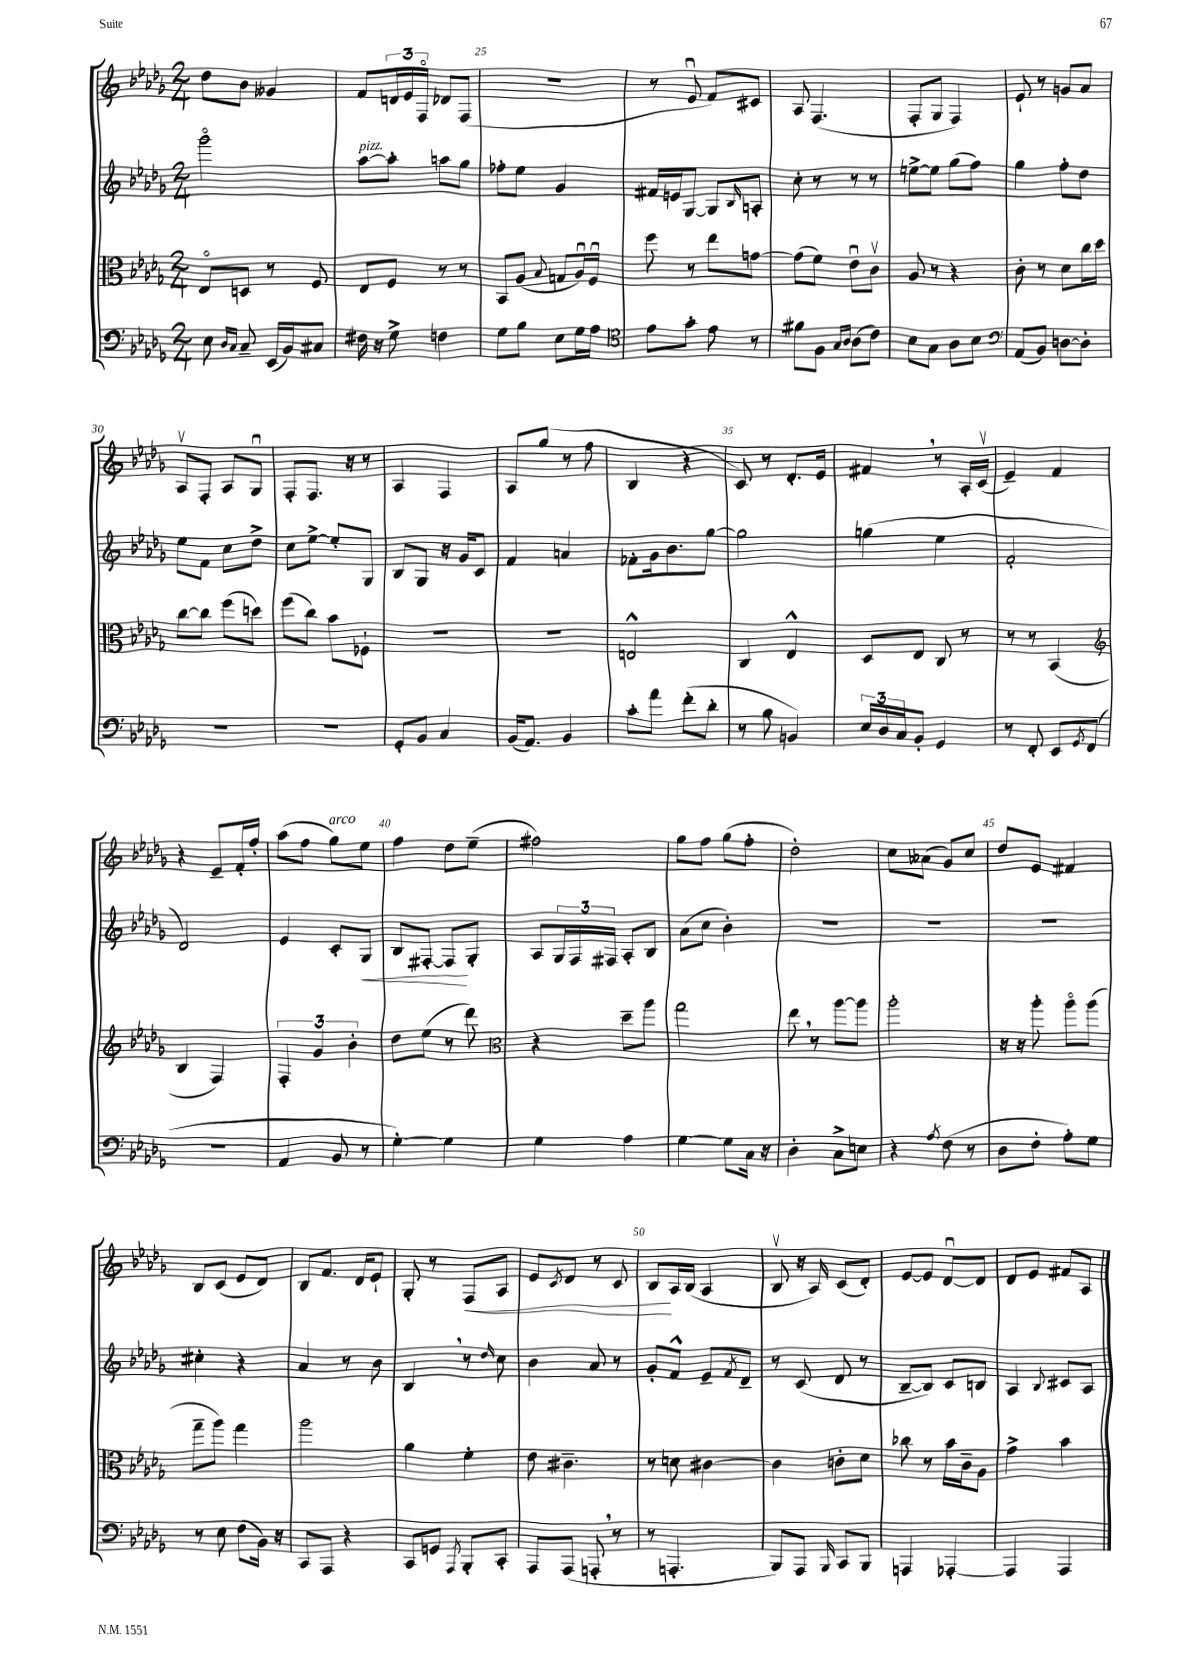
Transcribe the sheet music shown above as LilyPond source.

<<
\new StaffGroup <<
\new Staff = "s0" {
    \clef treble \key des \major \numericTimeSignature \time 2/4
    des''8 bes'8 geses'4 |
    f'8 \tuplet 3/2 { d'16 ees'16 f16\flageolet } des'8 f8( |
    r2 |
    r8 ees'8\downbow f'8) cis'8 |
    aes8 f4.( |
    f8-. ges8 f4) |
    ees'8-! r8 g'8 aes'8 |
    aes8\upbow f8-. aes8 ges8\downbow |
    f8-. f8. r16 r8 |
    aes4 f4 |
    aes8 ges''8( r8 f''8 |
    bes4 r4 |
    c'8) r8 des'8.-. ees'16 |
    fis'4 \breathe r8 aes16-. c'16\upbow( |
    ees'4--) f'4 |
    r4 ees'8-- f'16-. f''16-. |
    aes''8( f''8 ges''8^\markup { \italic "arco" }) ees''8 |
    f''4 des''8 ees''8--( |
    fis''2) |
    ges''8 f''8 ges''8( f''8-. |
    des''2-.) |
    c''8 aeses'8( ges'8) c''8 |
    des''8 ees'8 fis'4 |
    bes8 c'8( ees'8 des'8) |
    bes8 f'8. des'16 ees'8-! |
    ges8-. r8 f8\< aes8 |
    ees'8 \acciaccatura { c'8 } des'8 r8 c'8 |
    bes8\! aes16 bes16( aes4 |
    bes8\upbow r16 aes16) c'8( des'8-.) |
    ees'8~ ees'8 des'8~\downbow des'8 |
    des'8 ees'8 fis'8 aes8 \bar "|." |
}
\new Staff = "s1" {
    \clef treble \key des \major \numericTimeSignature \time 2/4
    ges'''2\flageolet |
    aes''8~^\markup { \italic "pizz." } aes''8-. a''8 ges''8 |
    fes''8-. ees''8 ges'4 |
    fis'16 e'16 ges8~ ges8 \grace { bes16 } a8-. |
    c''8-. r8 r8 r8 |
    e''8~-> e''8 ges''8( f''8) |
    ges''4 f''8-. des''8 |
    ees''8 f'8 c''8 des''8-> |
    c''8 ees''8~-> ees''8-. ges8 |
    bes8 ges8 r16 ges'16 c'8 |
    f'4 a'4 |
    fes'8-. ges'16 bes'8. ges''8~ |
    ges''2 |
    g''4( ees''4 |
    f'2-. |
    des'2) |
    ees'4 c'8-. ges8\< |
    bes8 fis8~-. fis8\! ges8-. |
    aes8 \tuplet 3/2 { ges16 f16 fis16 } aes8-. bes8 |
    aes'8( c''8 bes'4-.) |
    r2 |
    r2 |
    r2 |
    cis''4-. r4 |
    aes'4 r8 bes'8 |
    bes4 \breathe r8 \grace { des''16 } c''8 |
    bes'4 aes'8 r8 |
    ges'8-. f'8-^ ees'8-- \acciaccatura { f'8 } des'8-- |
    r8 c'8( des'8 r8 |
    bes8~-- bes8) c'8 b8 |
    aes4 \appoggiatura { bes8 } cis'8 aes8 \bar "|." |
}
\new Staff = "s2" {
    \clef alto \key des \major \numericTimeSignature \time 2/4
    ees8\flageolet d8 r8 f8 |
    ees8 f8 r8 r8 |
    bes,8 aes8( \appoggiatura { bes8 } g8 aes16\downbow) f16\downbow |
    f''8 r8 ees''8 g'8~ |
    g'8( f'8) ees'8\downbow c'8\upbow |
    aes8 r8 r4 |
    c'8-. r8 des'8 c''16 des''16 |
    c''8~ c''8 f''8( d''8) |
    f''8( c''8) bes'8 fes8-! |
    R2 |
    r2 |
    e2-^ |
    c4 ees4-^ |
    des8 ees8 c8 r8 |
    r8 r8 bes,4( |
    \clef treble bes4 f4) |
    \tuplet 3/2 { f4-. ges'4 bes'4-. } |
    des''8 ees''8( r8 des'''8) |
    \clef alto r4 des''8-- aes''8 |
    ges''2 |
    ees''8 \breathe r8 aes''8~ aes''8 |
    aes''2-. |
    r16 r16 aes''8-. aes''8\flageolet aes''8( |
    ges''8-- aes''8) ges''4 |
    aes''2 |
    aes'4 f'4-. |
    ees'8 cis'4.-- |
    r8 d'8 cis'4~ |
    cis'4 c'8-. des'8 |
    ces''8 r8 bes'16 c'16-- aes8 |
    ges'4-> bes'4 \bar "|." |
}
\new Staff = "s3" {
    \clef bass \key des \major \numericTimeSignature \time 2/4
    ees8 \grace { des16 c16 } c8-- ees,16( bes,16) cis8 |
    fis16 r16 ges8-> f4 |
    ges8 bes8 ees8 ges16 aes16 |
    \clef tenor ees'8 ges'8-. ees'8 r8 |
    fis'8 f8 \grace { ges16 aes16 } aes8( c'8) |
    bes8 ges8 aes8 bes8 |
    \clef bass aes,8( bes,8) d8~ d8-. |
    R2 |
    R2 |
    ges,8-. bes,8 c4 |
    bes,16( aes,8.) bes,4 |
    c'8-. aes'8 f'8-.( des'8-. |
    r8 bes8 b,4) |
    \tuplet 3/2 { ees16 des16 c16 } bes,8-. ges,4 |
    r8 f,8-. ees,8 \acciaccatura { ges,8 } f,8( |
    r2 |
    aes,4 bes,8 r8 |
    ges4~-.) ges4 |
    ges4 aes4 |
    ges4~ ges8 c16 r16 |
    des4-. c8-> e8 |
    r4 \acciaccatura { aes8 } f8( r8 |
    des8 f8-. aes8-.) ges8 |
    r8 ees8 f8( bes,16) r16 |
    c,8 aes,,8 r4 |
    c,8 g,8 \acciaccatura { aes,,8 } bes,,8-. c,8-. |
    aes,,8 aes,,8( a,,8-. \breathe r8 |
    r8 a,,4.-. |
    bes,,8) aes,,8 \grace { bes,,16 } c,8 bes,,8 |
    a,,4 aes,,4~-. |
    aes,,4 aes,,4 \bar "|." |
}
>>
>>
\layout { \context { \Score currentBarNumber = #23 \override BarNumber.break-visibility = ##(#f #t #t) barNumberVisibility = #(every-nth-bar-number-visible 5) } }
